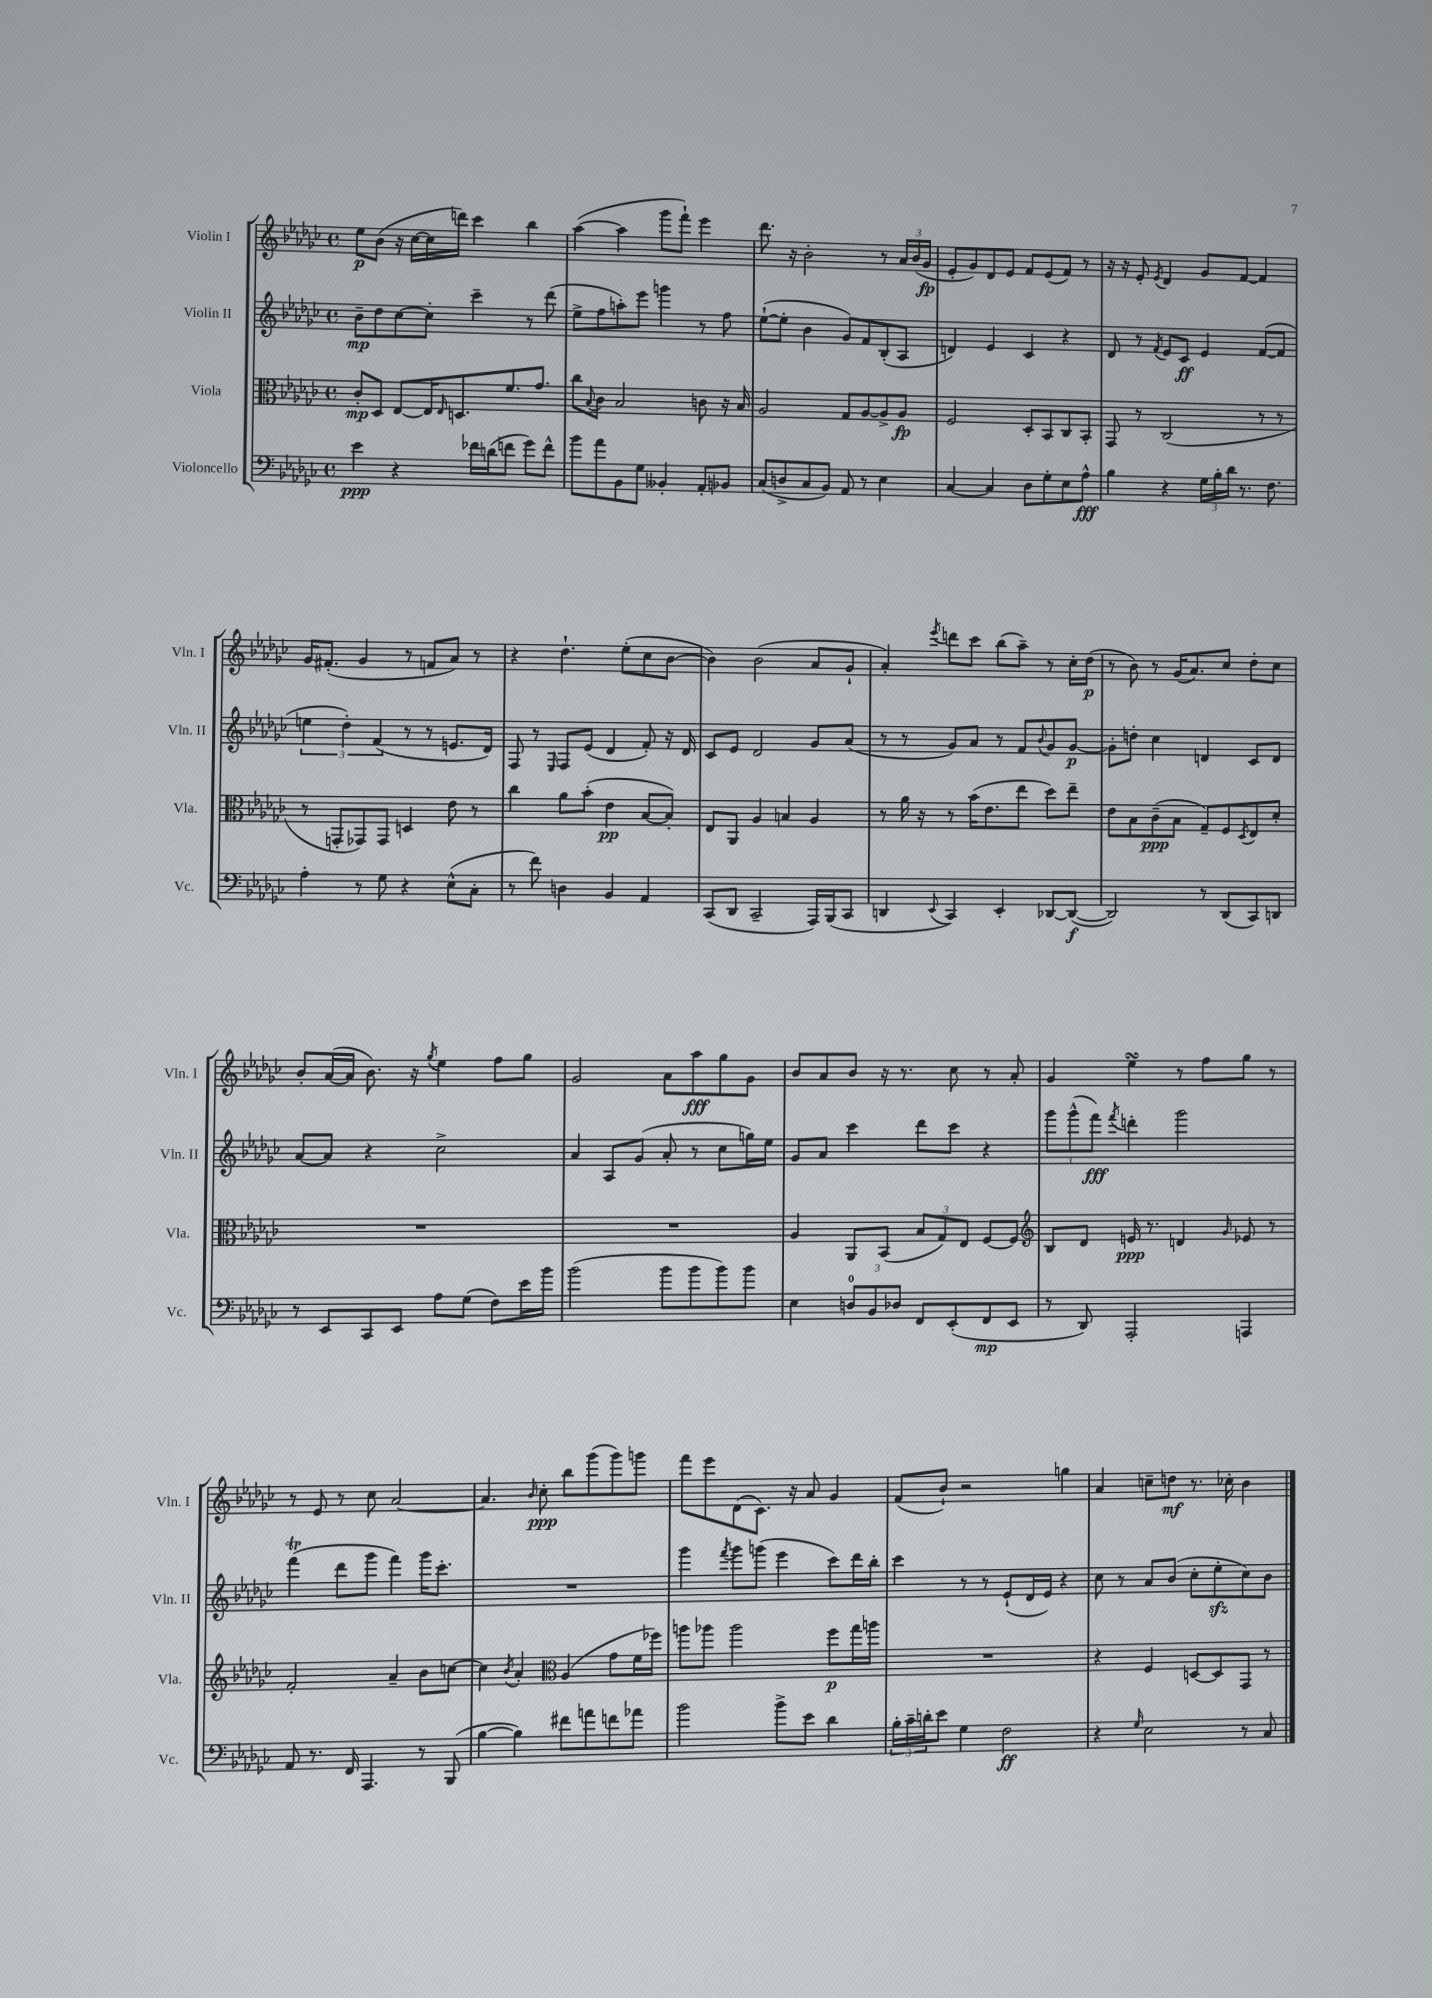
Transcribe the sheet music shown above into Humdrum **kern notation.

**kern	**kern	**kern	**kern
*staff4	*staff3	*staff2	*staff1
*clefF4	*clefC3	*clefG2	*clefG2
*k[b-e-a-d-g-c-]	*k[b-e-a-d-g-c-]	*k[b-e-a-d-g-c-]	*k[b-e-a-d-g-c-]
*M4/4	*M4/4	*M4/4	*M4/4
*met(c)	*met(c)	*met(c)	*met(c)
4e-	8c-'	8b-~	8ee-
.	8D-	8dd-	(8b-
4r	[8E-	[8cc-	16r
.	.	.	[16cc-
.	16E-]	8cc-']	16cc-]
.	16qqE-	.	.
.	8.D	.	16ddd)
16f-	.	4ccc-~	4ccc-
(16d	.	.	.
8f	8.f	.	.
8g-)	.	8r	4bb-
.	8.g-	.	.
8f^^	.	(8ddd-	.
=	=	=	=
8b-	8cc-	8ee-^	([4aa-
.	8qqB-	.	.
8a-	8c-	8ff	.
8BB-	2B-	8aa')	4aa-]
8G-	.	8eee-	.
4BB--'	.	4ggg	8ggg-
.	.	.	8fff`)
8AA-'	8c	8r	4eee-
8BB-	16r	8ff	.
.	16B-	.	.
=	=	=	=
(8C-	2A-	([8ee-`	8.ddd-
8D^	.	8ee-']	.
.	.	.	16r
8C-	.	4b-	2b-'
8BB-)	.	.	.
8AA-	8G-	8g-)	.
8r	[8A-	8f	.
4E-	8A-^]	(8B-'	8r
.	8A-	8A-	24a-
.	.	.	(24b-
.	.	.	24g-
=	=	=	=
[4C-	2F	4d)	8e-'
.	.	.	8g-)
4C-]	.	4e-	8d-
.	.	.	8e-
8D-	8D-'	4c-	8f
8G-'	8BB-	.	(8e-
8E-	8C-	4r	8f)
8A-^^	8BB-'	.	8r
=	=	=	=
4B-	8GG-	8d-	16r
.	.	.	16r
.	8r	8r	8e-'
.	.	8qf	8qe-
4r	(2C-	8e-	4d-
.	.	8c-	.
24G-	.	4e-	8g-
24B-'	.	.	.
24d-	.	.	.
8.r	.	.	[8f
.	8r	([8f	4f]
8.F	.	.	.
.	8r	8f]	.
=	=	=	=
4A-'	8r	6ee	16g-
.	.	.	(8.f#'
.	8GG'	.	.
.	.	6dd-')	.
8r	8GG-)	.	4g-
.	.	(6f	.
8G-	8GG-	.	.
4r	4D	8r	8r
.	.	8r	8f
(8E-^^	8e-	8.e	8a-)
8C-'	8r	.	8r
.	.	16d-)	.
=	=	=	=
8r	4cc-	8F	4r
8f)	.	8r	.
.	.	16qqE-	.
4D	8a-	8F	4.dd-`
.	(8b-'	(8e-	.
4BB-	4e-	4d-	.
.	.	.	(8ee-'
4AA-	[8B-	8f')	8cc-
.	8B-'])	16r	[8b-
.	.	16d-	.
=	=	=	=
(8CC-	8E-	8c-	4b-])
8DD-	8AA-	8e-	.
2CC-~	4A-	2d-	(2b-
.	4B	.	.
16AAA-)	4A-	8g-	8a-
(16BBB-	.	.	.
8CC-	.	(8a-	8g-`
=	=	=	=
4DD	8r	8r	4a-')
.	16a-	8r	.
.	16r	.	.
8qqEE-	.	.	8qeee-
4CC-)	8r	8g-)	8ddd
.	(16b-	8a-	8ccc-
.	8.e-	.	.
4EE-'	.	8r	(8bb-
.	8ee-	8f	8aa-~)
.	.	8qqb-	.
[8DD-	8dd-)	8g-	8r
(8DD-_	8ee-~	[8g-	16cc-'
.	.	.	(16dd-
=	=	=	=
2DD-])	8e-	8g-']	8r
.	8B-	8dd'	8b-)
.	(8c-~	4cc-	8r
.	8B-	.	(16g-
.	.	.	8.a-)
8r	8G-~)	4d	.
(8DD-	8F	.	8cc-
.	8qD-	.	.
8CC-)	8E-	8c-	8dd-'
8DD	8d-'	8d	8cc-
=	=	=	=
8r	1r	[8a-	8b-'
8EE-	.	8a-]	([16a-
.	.	.	16a-]
8CC-	.	4r	8.b-)
8EE-	.	.	.
.	.	.	16r
.	.	.	8qgg-
8A-	.	2cc-^	4ee-
(8G-	.	.	.
8F)	.	.	8ff
16e-	.	.	8gg-
16b-	.	.	.
=	=	=	=
(2b-	1r	4a-	2g-
.	.	8A-	.
.	.	(8g-	.
8b-	.	8a-'	8a-
8b-	.	8r	8aa-
8b-)	.	8cc-	8gg-
8b-	.	16gg)	8g-
.	.	16ee-	.
=	=	=	=
4E-	4A-	8g-	8b-
.	.	8a-	8a-
12D	8AA-	4ccc-	8b-
12BB-	.	.	.
.	(8BB-	.	16r
12D-	.	.	.
.	.	.	8.r
8FF	12B-	8ddd-	.
.	12G-)	.	.
(8EE-'	.	8ccc-	8cc-
.	12E-	.	.
8FF	[8F	4r	8r
8EE-	8F]	.	8a-'
=	=	=	=
*	*clefG2	*	*
8r	8B-	12ggg-	4g-
.	.	(12ggg-^^	.
8DD-)	8d-	.	.
.	.	12fff)	.
.	.	8qfff	.
2AAA-'	16e	4ddd'	4ee-
.	8.r	.	.
.	4d	2ggg-	8r
.	.	.	8ff
.	16qqg-	.	.
4AAA	8e-	.	8gg-
.	8r	.	8r
=	=	=	=
8AA-	2f'	(4fff	8r
8.r	.	.	8e-
.	.	8ddd-	8r
16FF	.	.	.
4.AAA-	.	8ggg-	8cc-
.	4a-~	4fff)	[2a-
8r	8b-	16ggg-	.
.	.	8.ccc-'	.
(8BBB-	[8cc	.	.
=	=	=	=
[4B-	4cc]	1r	4.a-]
.	8qb-	.	.
4B-])	4a-'	.	.
.	.	.	16qqb-
.	.	.	8cc-'
*	*clefC3	*	*
8f#	(4A-	.	8bb-
8a	.	.	(8ggg-
8f	8g-	.	8ggg-)
8a-	16f	.	8ggg
.	16ff-)	.	.
=	=	=	=
2b-	8aa	4ggg-	8fff
.	8aa-	.	8eee-
.	.	8qfff	.
.	2aa-	8ggg-	(8d-
.	.	(8ggg	8.c-)
8b-^	.	4eee-	.
.	.	.	16r
8e-	.	.	8a-
4d-	8ff	8ccc-)	4g-
.	16gg-	16ddd-	.
.	16aa	16bb-'	.
=	=	=	=
24B-'	1r	4ccc-	(8f
24c-~	.	.	.
24d'	.	.	.
8e-	.	.	8b-`)
4G-	.	8r	2r
.	.	8r	.
2F	.	(8e-`	.
.	.	16d-	.
.	.	16e-)	.
.	.	4r	4gg
=	=	=	=
4r	4r	8cc-	4a-
.	.	8r	.
16qqG-	.	.	.
2E-	4F	8a-	8cc~
.	.	(8b-	8dd
.	[8D	8cc-'	8.r
.	8D]	8ee-'	.
.	.	.	16cc-'
8r	8GG-	8cc-)	4b-
8C-	8r	8b-	.
==	==	==	==
*-	*-	*-	*-
